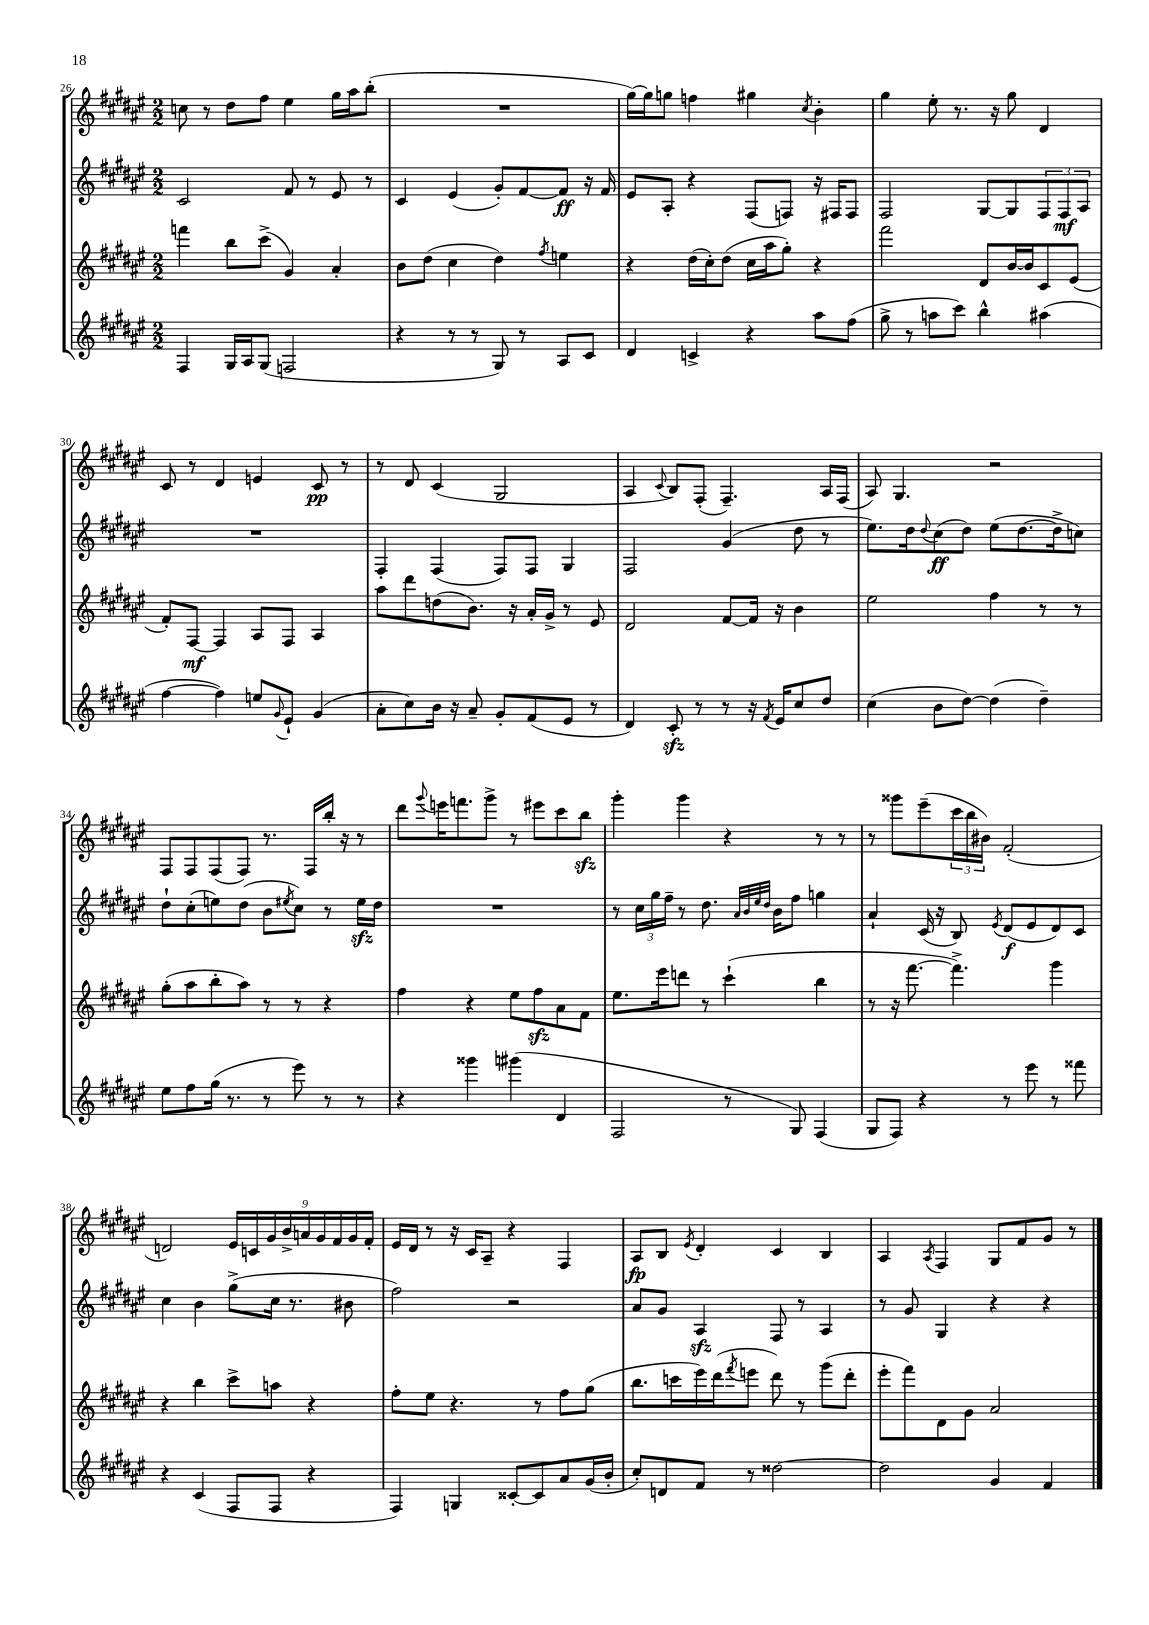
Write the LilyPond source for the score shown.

<<
\new StaffGroup <<
\new Staff = "s0" {
    \clef treble \key fis \major \numericTimeSignature \time 2/2
    c''8 r8 dis''8 fis''8 eis''4 gis''16 ais''16 b''8-.( |
    R1 |
    gis''16~) gis''16 g''8 f''4 gis''4 \acciaccatura { cis''8 } b'4-. |
    gis''4 eis''8-. r8. r16 gis''8 dis'4 |
    cis'8 r8 dis'4 e'4 cis'8\pp r8 |
    r8 dis'8 cis'4( gis2 |
    ais4 \appoggiatura { cis'8 } b8) fis8-.( fis4.--) ais16 fis16( |
    ais8) gis4. r2 |
    fis8 fis8 fis8( fis8) r8. fis16 b''16-. r16 r8 |
    dis'''8 \appoggiatura { gis'''8 } e'''16 f'''8. gis'''8-> r8 eis'''8 cis'''8 b''8\sfz |
    gis'''4-. gis'''4 r4 r8 r8 |
    r8 gisis'''8 eis'''8--( \tuplet 3/2 { cis'''16 b''16 bis'16) } fis'2-.( |
    d'2) \tuplet 9/8 { eis'16 c'16 gis'16 b'16-> a'16 gis'16 fis'16 gis'16 fis'16-. } |
    eis'16 dis'16 r8 r16 cis'16 ais8-- r4 fis4 |
    ais8\fp b8 \acciaccatura { eis'8 } dis'4-. cis'4 b4 |
    ais4 \acciaccatura { ais8 } fis4 gis8 fis'8 gis'8 r8 \bar "|." |
}
\new Staff = "s1" {
    \clef treble \key fis \major \numericTimeSignature \time 2/2
    cis'2 fis'8 r8 eis'8 r8 |
    cis'4 eis'4( gis'8-.) fis'8~ fis'8\ff r16 fis'16 |
    eis'8 ais8-. r4 fis8( f8) r16 fis16 fis8 |
    fis2 gis8~ gis8 \tuplet 3/2 { fis8 fis8\mf ais8 } |
    R1 |
    fis4-. fis4( fis8) fis8 gis4 |
    fis2 gis'4( dis''8 r8 |
    eis''8.) dis''16 \appoggiatura { dis''8 } cis''8\ff( dis''8) eis''8( dis''8.~ dis''16-> c''8) |
    dis''8-! cis''8-.( e''8) dis''8( b'8 \acciaccatura { eis''8 } cis''8) r8 eis''16\sfz dis''16 |
    R1 |
    r8 \tuplet 3/2 { cis''16 gis''16 fis''16-- } r8 dis''8. \grace { ais'32 b'32 eis''32 dis''32 } b'16 fis''8 g''4 |
    ais'4-! cis'16( r16 b8) \acciaccatura { eis'8 } dis'8\f( eis'8 dis'8) cis'8 |
    cis''4 b'4 gis''8->( cis''16 r8. bis'8 |
    fis''2) r2 |
    ais'8 gis'8 ais4\sfz fis8 r8 ais4 |
    r8 gis'8 gis4 r4 r4 \bar "|." |
}
\new Staff = "s2" {
    \clef treble \key fis \major \numericTimeSignature \time 2/2
    f'''4 b''8 cis'''8->( gis'4) ais'4-. |
    b'8 dis''8( cis''4 dis''4) \acciaccatura { fis''8 } e''4 |
    r4 dis''16( cis''16-.) dis''8( cis''16 ais''16 gis''8-.) r4 |
    fis'''2 dis'8 b'16~ b'16 cis'8 eis'8( |
    fis'8-.) fis8~\mf fis4 ais8 fis8 ais4 |
    ais''8 dis'''8 d''8( b'8.) r16 ais'16-. gis'16-> r8 eis'8 |
    dis'2 fis'8~ fis'16 r16 b'4 |
    eis''2 fis''4 r8 r8 |
    gis''8-.( ais''8 b''8-. ais''8) r8 r8 r4 |
    fis''4 r4 eis''8 fis''8\sfz ais'8 fis'8 |
    eis''8. eis'''16 d'''8 r8 cis'''4-!( b''4 |
    r8 r16 fis'''8.~ fis'''4.->) gis'''4 |
    r4 b''4 cis'''8-> a''8 r4 |
    fis''8-. eis''8 r4. r8 fis''8 gis''8( |
    b''8. c'''16 eis'''16) dis'''16( \acciaccatura { fis'''8 } e'''8 dis'''8) r8 gis'''8( dis'''8-. |
    eis'''8-. fis'''8) dis'8 gis'8 ais'2 \bar "|." |
}
\new Staff = "s3" {
    \clef treble \key fis \major \numericTimeSignature \time 2/2
    fis4 gis16 ais16 gis8( f2 |
    r4 r8 r8 gis8) r8 ais8 cis'8 |
    dis'4 c'4-> r4 ais''8 fis''8( |
    gis''8-> r8 a''8 cis'''8) b''4-^ ais''4( |
    fis''4~ fis''4) e''8 \appoggiatura { gis'8 } eis'8-! gis'4( |
    ais'8-. cis''8) b'16 r16 ais'8-- gis'8-. fis'8( eis'8 r8 |
    dis'4) cis'8-.\sfz r8 r8 r16 \acciaccatura { fis'8 } eis'16 cis''8 dis''8 |
    cis''4( b'8 dis''8~) dis''4( dis''4--) |
    eis''8 fis''8 gis''16( r8. r8 eis'''8) r8 r8 |
    r4 gisis'''4 gis'''4( dis'4 |
    fis2 r8 gis8) fis4( |
    gis8 fis8) r4 r8 eis'''8 r8 fisis'''8 |
    r4 cis'4( fis8 fis8 r4 |
    fis4) g4 cisis'8~-. cisis'8 ais'8 gis'16( b'16-. |
    cis''8-.) d'8 fis'8 r8 disis''2~ |
    disis''2 gis'4 fis'4 \bar "|." |
}
>>
>>
\layout { \context { \Score currentBarNumber = #26 } }
